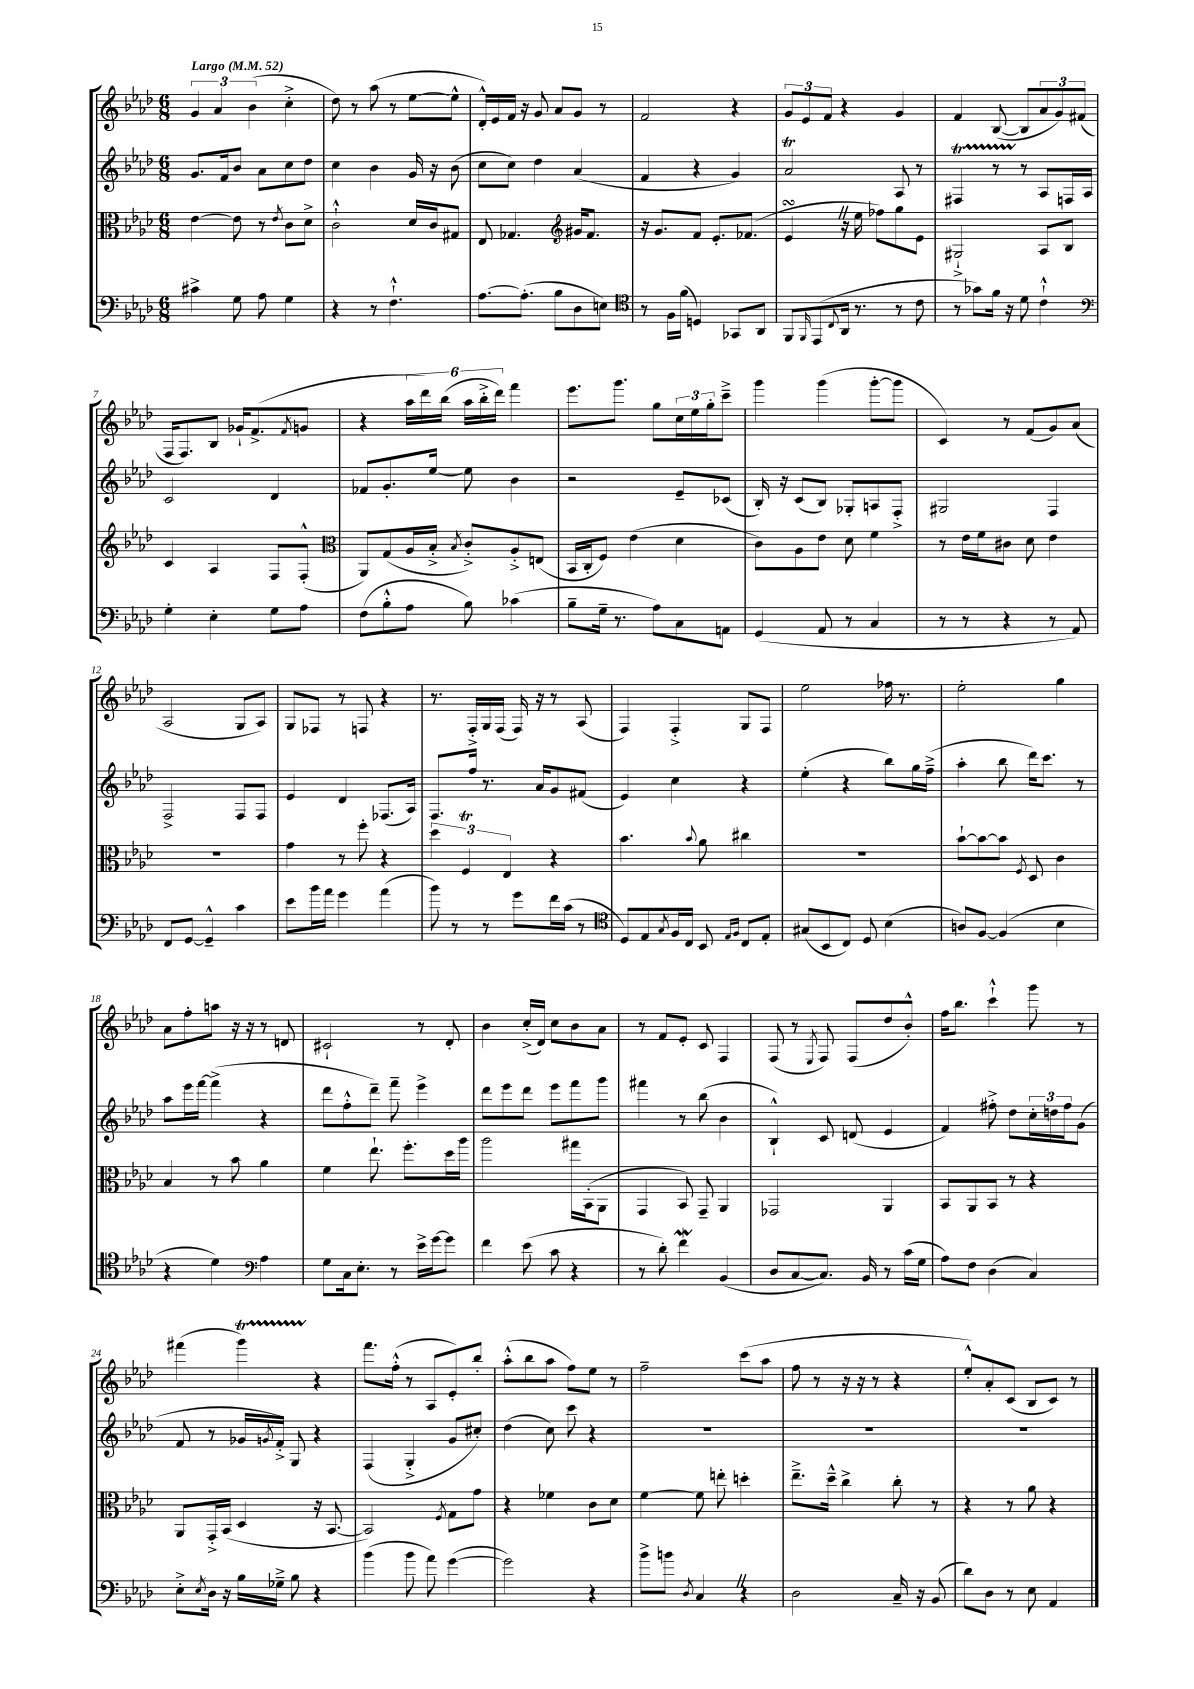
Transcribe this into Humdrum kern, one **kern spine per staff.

**kern	**kern	**kern	**kern
*part4	*part3	*part2	*part1
*staff4	*staff3	*staff2	*staff1
*clefF4	*clefC3	*clefG2	*clefG2
*k[b-e-a-d-]	*k[b-e-a-d-]	*k[b-e-a-d-]	*k[b-e-a-d-]
*M6/8	*M6/8	*M6/8	*M6/8
*MM52	*MM52	*MM52	*MM52
=1	=1	=1	=1
!	!	!	!LO:TX:a:B:t=Largo
4c#X^\	[4e-\	8.g/L	6g/
.	.	.	6a-/
.	.	16f/k	.
8G\	8e-\]	8b-/J	.
.	.	.	(6b-\
8A-\	8r	8a-\L	.
.	8qe-/	.	.
4G\	8c\L	8cc\	4cc'^\
.	8d-^\J	8dd-\J	.
=2	=2	=2	=2
4r	2c`^^\	4cc\	8dd-\)
.	.	.	8r
8r	.	4b-\	(8aa-\
4.F`^^\	.	.	8r
.	16d-/LL	16g/	[8ee-\L
.	16c/J	16r	.
.	8G#X/J	(8b-\	8ee-^^\J]
=3	=3	=3	=3
[8.A-\L	8E-/	8cc\L	16d-'^^/LL)
.	.	.	16e-/
.	4.G-X/	8cc\J)	16f/JJ
(8.A-'\J]	.	.	16r
.	.	4dd-\	8g/
8B-\L	.	.	8a-/L
*	*clefG2	*	*
8D-\	16g#X/KL	(4a-/	8g/J
.	8.f/J	.	.
8En\J)	.	.	8r
=4	=4	=4	=4
*clefC4	*	*	*
8r	16r	4f/	2f/
.	8.g/L	.	.
16F\LL	.	.	.
(16f\JJ	.	.	.
4Dn/)	8f/J	4r	.
.	8.e-'/L	.	.
8GG-X/L	.	4g/)	4r
.	(8.f-X/J	.	.
8AA-/J	.	.	.
=5	=5	=5	=5
8FF/L	4e-sSSSZ/	2a-T/	12g/L
.	.	.	12e-/
16qqFF/	.	.	.
(8EE-/	.	.	.
.	.	.	12f/J
8qqC/	.	.	.
16AA-/Jk	16r	.	4r
8.r	16ee-\	.	.
.	8ff-X\L)	.	.
8r	8gg\	8A-/	4g/
8c\	8e-\J	8r	.
=6	=6	=6	=6
8r	2G#X`^/	4F#Xt/	4f/
8g-X\L)	.	.	.
16f\Jk	.	8r	([8B-/
16r	.	.	.
8d-\	.	8r	8B-/L]
4c`^^\	8A-/L	8A-/L	12a-/
.	.	.	12g/)
.	8B-/J	16Fn/L	.
.	.	.	(12f#X/J
.	.	16A-/JJ	.
!!LO:LB:g=z
=7	=7	=7	=7
*clefF4	*	*	*
4G'\	4c/	2c/	16F/KL
.	.	.	8.F/)
4E-'\	4A-/	.	8B-/J
.	.	.	16g-X`/KL
.	.	.	(8.f^/
8G\L	8F/L	4d-/	.
.	.	.	8qf/
8A-\J	(8F'^^/J	.	8gn/J
=8	=8	=8	=8
*	*clefC3	*	*
(8F\L	8AA-/L)	8f-X/L	4r
8B-'^^\	(8G/	8.g'/	.
8A-\J	16A-/L	.	24aa-\LL
.	.	.	24ddd-\)
.	16B-'^/JJ	[16ee-/Jk	.
.	.	.	(24bb-\JJ
.	8qB-/	.	.
8B-\)	8c'^/L)	8ee-\]	24aa-\LL
.	.	.	24bb-'^\
.	.	.	24ddd-\JJ)
(4c-X\	8A-'^/	4b-\	4fff\
.	(8En/J	.	.
=9	=9	=9	=9
8B-~\L	16BB-/LL	2r	8.eee-\L
.	16C'/J	.	.
16G~\Jk	8F/J)	.	.
8.r	.	.	8.ggg\J
.	(4e-\	.	.
8A-\L)	.	.	8gg\L
8C\	4d-\	8e-~/L	24cc\L
.	.	.	24ee-\
.	.	.	24gg'\J
8AAn\J	.	(8c-X/J	8ccc~^\J
=10	=10	=10	=10
(4GG/	8c\L)	16B-'/)	4ggg\
.	.	16r	.
.	8A-\	(8c/L	.
8AA-/	8e-\J	8B-/J)	(4ggg\
8r	8d-\	8G-X'/L	.
4C/	4f\	8An/	[8ggg'\L
.	.	8F'^/J	8ggg\J]
=11	=11	=11	=11
8r	8r	2G#X/	4c/)
8r	16e-\LL	.	.
.	16f\J	.	.
4r	8c#X\J	.	8r
.	8d-\	.	(8f/L
8r	4e-\	4F/	8g/)
8AA-/)	.	.	(8a-/J
!!LO:LB:g=z
=12	=12	=12	=12
8FF/L	2.r	2F^/	2A-/
[8GG/J	.	.	.
4GG~^^/]	.	.	.
4c\	.	8F/L	8G/L
.	.	8F/J	8A-/J)
=13	=13	=13	=13
8e-\L	4g\	4e-/	8G/L
16b-\L	.	.	8F-X/J
16a-\JJ	.	.	.
4g\	8r	4d-/	8r
.	8ff'\	.	8Fn/
(4a-\	4r	(8.F-X/L	4r
.	.	16A-/Jk)	.
=14	=14	=14	=14
8b-\)	6dd-\	8.F/L	8.r
8r	.	.	.
.	6FT/	.	.
.	.	16ff/Jk	16F'^/LL
8r	.	8.r	16G/
.	.	.	(16F/JJ
.	6E-/	.	.
8g\L	.	.	16F/)
.	.	16a-/KL	16r
16f\L	4r	8g/	8r
(16c\JJ	.	.	.
8r	.	(8f#X/J	(8A-/
=15	=15	=15	=15
*clefC4	*	*	*
8D-/L)	4.b-\	4e-/)	4F/)
8E-/	.	.	.
8qG/	.	.	.
16F/L	.	4cc\	4F'^/
16C/JJ	.	.	.
.	8qqb-/	.	.
8BB-/	8a-\	.	.
16qqE-/LL	.	.	.
16qqF/JJ	.	.	.
8C/L	4cc#X\	4r	8G/L
8E-'/J	.	.	8F/J
=16	=16	=16	=16
(8G#X/L	2.r	(4ee-'\	2ee-\
8BB-/	.	.	.
8C/J)	.	4r	.
8D-/	.	.	.
(4B-\	.	8bb-\L)	16ff-X\
.	.	.	8.r
.	.	16gg\L	.
.	.	(16ff~^\JJ	.
=17	=17	=17	=17
8An/L)	[8b-`\L	4aa-'\	2ee-'\
[8F/J	8b-\_	.	.
(4F/]	8b-\J]	8bb-\	.
.	8qF/	.	.
.	8D-/	16ddd-\KL)	.
.	.	8.ccc\J	.
4B-\	4c\	.	4gg\
.	.	8r	.
!!LO:LB:g=z
=18	=18	=18	=18
4r	4B-/	8aa-\L	8a-\L
.	.	16eee-\L	8ff'\
.	.	[16fff\JJ	.
4d-\)	8r	(4fff^\]	8aan\J
.	8b-\	.	16r
.	.	.	16r
*clefF4	*	*	*
4A-\	4a-\	4r	8r
.	.	.	8dn/
=19	=19	=19	=19
8G\L	4f\	8ddd-\L	2c#X`/
16C\k	.	8ff'^^\	.
8.E-'\J	.	.	.
.	8.ee-`\	8ddd-~\J)	.
8r	.	8fff~\	.
.	8.ff'\L	.	.
16e-^\LL	.	4eee-^\	8r
[16g\J	.	.	.
8g\J]	16dd-\L	.	8d-'/
.	16aa-\JJ	.	.
=20	=20	=20	=20
4f\	2aa-\	8ddd-\L	4b-\
.	.	8eee-\	.
(8e-\	.	8ddd-\J	(16cc'^/LL
.	.	.	16d-/JJ)
8c\	.	8eee-\L	8cc\L
4r	16gg#X\LL	8fff\	8b-\
.	(16BB-'\J	.	.
.	8AA-\J	8ggg\J	8a-\J
=21	=21	=21	=21
8r	4GG/	4fff#X\	8r
8d-'\)	.	.	8f/L
4fW\	8BB-/)	8r	8e-'/J
.	8GG~/	(8bb-\	8c/
(4BB-/	4AA-/	4b-\	4F/
=22	=22	=22	=22
8D-/L	2GG-X/	4B-`^^/)	(8F/
[8C/	.	.	8r
.	.	.	8qE-/
8.C/J])	.	8c/	8F/)
.	.	(8dn/	(8F/L
16BB-/	.	.	.
8r	4AA-/	4e-/	8dd-/
(16c\LL	.	.	8b-'^^/J)
16G\JJ	.	.	.
=23	=23	=23	=23
8A-\L)	8BB-/L	4f/)	16ff\KL
.	.	.	8.bb-\J
8F\J	8AA-/	.	.
(4D-\	8BB-/J	8ff#X'^\	4ccc`^^\
.	8r	8dd-\L	.
4C/)	4r	24cc'\L	8ggg\
.	.	24ddn\	.
.	.	24ff#\J	.
.	.	(8g\J	8r
!!LO:LB:g=z
=24	=24	=24	=24
8E-'^\L	8AA-/L	8f/	(4fff#X\
8qE-/	.	.	.
16D-\Jk	16GG'^/L	8r	.
16r	(16BB-/JJ	.	.
16B-\LL	4D-/	16g-X/LL	4gggt\)
.	.	8qgn/	.
16G-X~^\JJ	.	16f'^/JJ)	.
8B-\	.	8G/	.
4r	16r	4r	4r
.	[8.BB-/	.	.
=25	=25	=25	=25
(4b-\	2BB-/])	(4F/	8.fff\L
.	.	.	(16ff'^^\Jk
8b-\	.	4G'^/	8r
8a-\)	.	.	8A-/L
.	8qF/	.	.
([4g\	8G\L	8g/L	8e-'/)
.	8g\J	8cc#X'/J)	8bb-'/J
=26	=26	=26	=26
2g\])	4r	(4dd-\	(8aa-'^^\L
.	.	.	8bb-\
.	4f-X\	8cc\)	8aa-\J
.	.	8ccc\	8ff\L)
4r	8c\L	4r	8ee-\J
.	8d-\J	.	8r
=27	=27	=27	=27
8b-^\L	[4f\	2.r	2ff~\
8bn\J	.	.	.
8qD-/	.	.	.
4CZ/	8f\]	.	.
.	8een'\	.	.
4r	4ddn'\	.	(8ccc\L
.	.	.	8aa-\J
=28	=28	=28	=28
2D-\	8.ee-~^\L	2.r	8ff\
.	.	.	8r
.	16dd-~^^\Jk	.	.
.	4cc^\	.	16r
.	.	.	16r
.	.	.	8r
16C~/	8cc'\	.	4r
16r	.	.	.
(8BB-/	8r	.	.
=29	=29	=29	=29
8d-\L)	4r	2.r	8ee-'^^/L)
8D-\J	.	.	8a-'/
8r	8r	.	(8c/J
8E-\	8a-\	.	8B-/L
4AA-/	4r	.	8c/J)
.	.	.	8r
==	==	==	==
*-	*-	*-	*-
